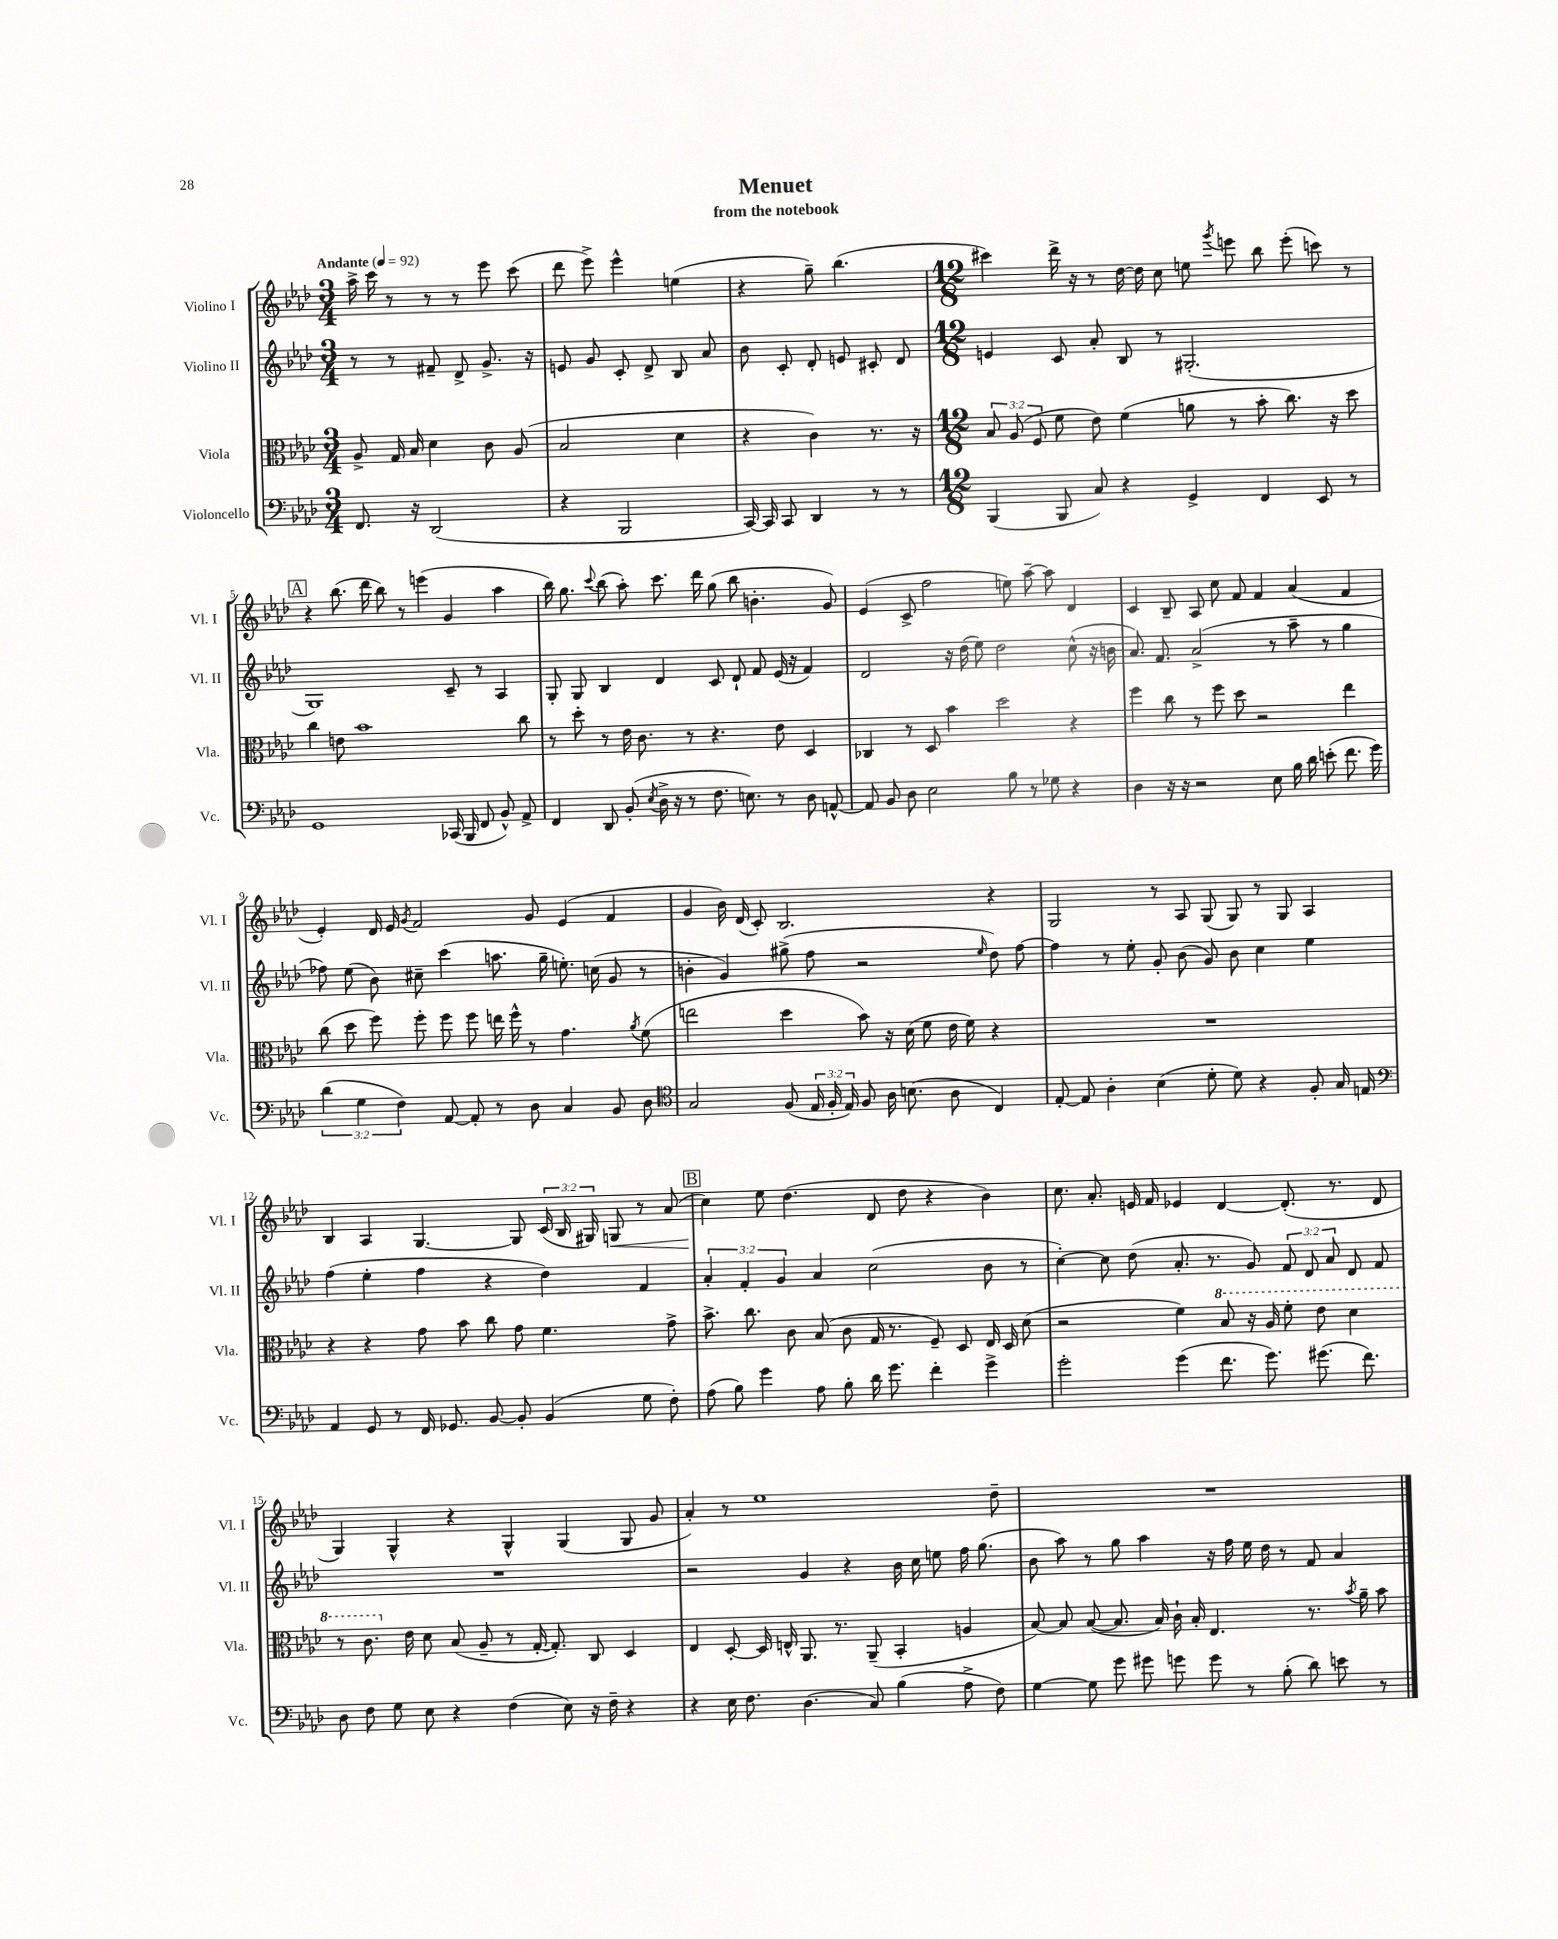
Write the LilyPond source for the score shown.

\header { title = "Menuet" subtitle = "from the notebook" }
<<
\new StaffGroup <<
\new Staff = "s0" \with { instrumentName = "Violino I" shortInstrumentName = "Vl. I" } {
    \clef treble \key aes \major \numericTimeSignature \time 3/4 \override Staff.TupletNumber.text = #tuplet-number::calc-fraction-text \tempo "Andante" 4 = 92
    \autoBeamOff aes''16-> c'''16 r8 r8 r8 ees'''8 c'''8( |
    des'''8 ees'''8->) ees'''4-^ e''4( |
    r4 g''8--) bes''4.( |
    \numericTimeSignature \time 12/8 cis'''4) des'''16-> r16 r8 des''16~ des''16 c''8 e''8 \acciaccatura { g'''8 } e'''8 bes''8 e'''8-.( c'''8) r8 |
    \mark \markup { \box "A" } r4 bes''8.( des'''16 bes''8) r8 e'''4( g'4 aes''4 |
    bes''16) g''8. \appoggiatura { c'''8 } bes''8( aes''8-.) c'''8. des'''16 g''8( bes''8 b'4.-. g'8) |
    ees'4( c'8-> f''2 e''8) aes''8~-- aes''8 des'4 |
    c'4 bes8-- aes8 c''8 f'8 f'4 aes'4( f'4 |
    ees'4-.) des'16 ees'16 \acciaccatura { g'8 } f'2 g'8 ees'4( f'4 |
    g'4 bes'16) des'16( c'8-.) bes2. r4 |
    g2 r8 aes8 g8( g8) r8 g8 aes4 |
    bes4 aes4 g4.~ g8 \tuplet 3/2 { c'16( bes16 gis16) } g8\< r8 aes'8( |
    \mark \markup { \box "B" } c''4\!) ees''8 des''4.( des'8 des''8 r4 bes'4) |
    c''8. aes'8.-. e'16 f'16 ees'4 des'4~ des'8.-.( r8. des'8 |
    g4) g4-^ r4 g4-^ g4( g8 g'8 |
    aes'4-.) r8 ees''1 des''8-- |
    R1. \bar "|." |
}
\new Staff = "s1" \with { instrumentName = "Violino II" shortInstrumentName = "Vl. II" } {
    \clef treble \key aes \major \numericTimeSignature \time 3/4 \override Staff.TupletNumber.text = #tuplet-number::calc-fraction-text
    \autoBeamOff r8 r8 fis'8-- des'8-> g'8.-> r16 |
    e'8 g'8 c'8-. des'8-> bes8 aes'8 |
    bes'8 c'8-. des'8-. e'8 cis'8-. des'8 |
    \numericTimeSignature \time 12/8 e'4 c'8 aes'8-. bes8 r8 gis2.-.( |
    \mark \markup { \box "A" } g1) c'8-- r8 aes4 |
    g8-. g8 bes4 des'4 c'8 des'8-! f'8 ees'16( r16 f'4) |
    des'2 r16 des''16( ees''8) des''2 c''8-^( r16 b'16 |
    aes'8.) f'8. aes'2->( r8 aes''8-- r8 g''4 |
    fes''8) ees''8( bes'8) cis''8-- c'''4( a''8. g''16-- e''8.-.) c''16( g'8 r8 |
    b'4-. g'4) gis''8->( f''8 r2 \grace { ees''16 } des''8) f''8~ |
    f''4 r8 ees''8-. g'8-. bes'8( g'8) bes'8 c''4 ees''4 |
    f''4( ees''4-. f''4 r4 des''4) f'4 |
    \mark \markup { \box "B" } \tuplet 3/2 { aes'4-. f'4-. g'4 } aes'4 c''2( bes'8 r8 |
    c''4~-.) c''8 des''8( aes'8.-. r8. g'8) \tuplet 3/2 { f'8 des'8 aes'8 } des'8 f'8 |
    R1. |
    r2 g'4 r4 bes'16 c''16 e''8 f''16 g''8.( |
    bes'8 aes''8) r8 g''8 aes''4 r16 f''16 ees''16 des''16 r8 f'8 aes'4 \bar "|." |
}
\new Staff = "s2" \with { instrumentName = "Viola" shortInstrumentName = "Vla." } {
    \clef alto \key aes \major \numericTimeSignature \time 3/4 \override Staff.TupletNumber.text = #tuplet-number::calc-fraction-text
    \autoBeamOff aes8-> g16 bes16 des'4 c'8 aes8( |
    bes2 des'4 |
    r4 c'4) r8. r16 |
    \numericTimeSignature \time 12/8 \tuplet 3/2 { bes8 aes8( f8 } f'8 ees'8) f'4( a'8 r8 bes'8-. c''8.) r16 des''8 |
    \mark \markup { \box "A" } c''4 e'8 bes'1 c''8 |
    r8 des''8-. r8 ees'16 c'8. r8 r4. ees'8 des4 |
    ces4 r8 des8 bes'4 des''2 r4 |
    f''4 c''8 r8 f''8 des''8 r2 ees''4 |
    c''8( des''8 f''8) f''8-. f''8 f''8 e''16 f''16-^ r8 g'4. \acciaccatura { aes'8 } f'8( |
    e''2 des''4 bes'8) r16 des'16( f'8 ees'16 f'16) r4 |
    R1. |
    r4 r4 g'8 bes'8 c''8 g'8 f'4. g'8-> |
    \mark \markup { \box "B" } bes'8.-> c''8. c'8 bes8( c'8 g16 r8. f8--) des8 ees16 des16 des'8( |
    r2 f'4) \ottava #1 bes'8 r16 aes'16 f''8-. ees''8 des''4 |
    r8 c''8. \ottava #0 ees'16 des'8 bes8( aes8-- r8 g16~-. g8.-.) c8 des4 |
    ees4 des8~-. des16 e16-^ aes,8. r8. aes,8--( bes,4-. a4 |
    bes8~) bes8 bes8~( bes8. bes16) c'16-! bes16-. ees4. r8. \acciaccatura { bes'8 } aes'16-- bes'8 \bar "|." |
}
\new Staff = "s3" \with { instrumentName = "Violoncello" shortInstrumentName = "Vc." } {
    \clef bass \key aes \major \numericTimeSignature \time 3/4 \override Staff.TupletNumber.text = #tuplet-number::calc-fraction-text
    \autoBeamOff f,8. r16 des,2( |
    r4 bes,,2 |
    c,16~) c,16 c,8 des,4 r8 r8 |
    \numericTimeSignature \time 12/8 bes,,4( bes,,8 c8) r4 g,4-> f,4 ees,8 r8 |
    \mark \markup { \box "A" } g,1 ces,16( bes,,16 f,8 bes,8-^) aes,8-> |
    f,4 des,8 bes,8-.( \acciaccatura { ees8 } des16-> r16 r8 f8. e8.) r8 des8 a,8~-^ |
    a,8 bes,8 des8 ees2 bes8 r8 ges8 r4 |
    des4 r16 r16 r2 ees8 bes16 des'16 e'8-.( f'8. g'16) |
    \tuplet 3/2 { des'4( g4 f4) } aes,8~ aes,8-. r8 des8 c4 bes,8 des8 |
    \clef tenor g2 f8( \tuplet 3/2 { ees16 f16-. ees16) } f8 aes16 b8.( aes8 c4) |
    ees8~-. ees8 aes4-. bes4( des'8-. des'8) r4 f8-. g16 e16 |
    \clef bass aes,4 g,8 r8 f,16 ges,8. bes,8~ bes,8-. bes,4( g8 f8-.) |
    \mark \markup { \box "B" } aes8( bes8) g'4 aes8 bes8-. des'16 g'8. f'4-. g'4-> |
    g'2-. g'4( f'8. g'8.) gis'8.( f'8.) |
    des8 f8 g8 ees8 r4 f4( ees8) r16 f16-- r4 |
    r4 ees16 f8. des4.( c8) bes4( aes8-> f8) |
    g4~ g8 g'8 gis'8 g'8 g'8 r8 bes8-.( des'8) e'8 r8 \bar "|." |
}
>>
>>
